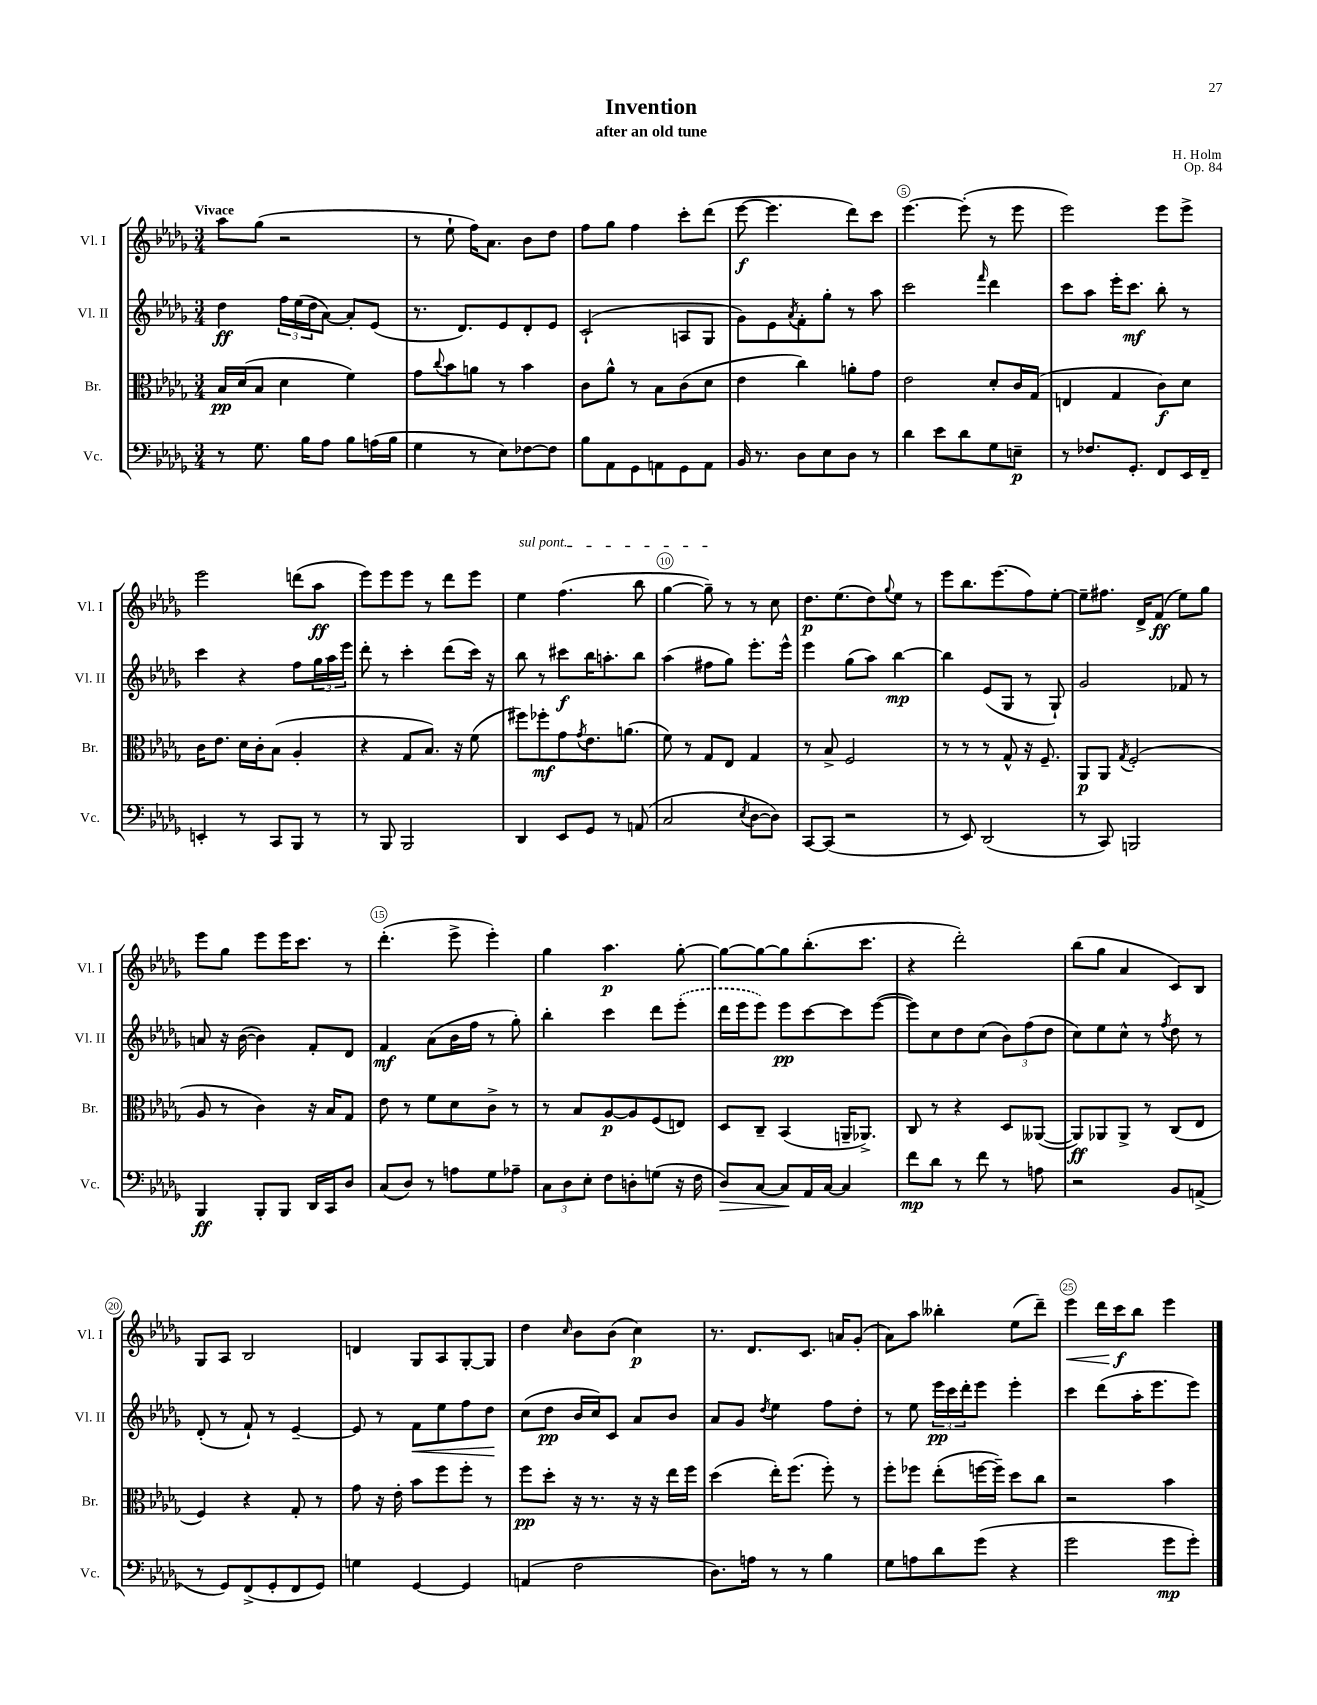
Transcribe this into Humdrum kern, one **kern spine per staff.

**kern	**dynam	**kern	**dynam	**kern	**dynam	**kern	**dynam
*part4	*part4	*part3	*part3	*part2	*part2	*part1	*part1
*staff4	*staff4	*staff3	*staff3	*staff2	*staff2	*staff1	*staff1
*I"Vc.	*	*I"Br.	*	*I"Vl. II	*	*I"Vl. I	*
*I'Vc.	*	*I'Br.	*	*I'Vl. II	*	*I'Vl. I	*
*clefF4	*	*clefC3	*	*clefG2	*	*clefG2	*
*k[b-e-a-d-g-]	*	*k[b-e-a-d-g-]	*	*k[b-e-a-d-g-]	*	*k[b-e-a-d-g-]	*
*M3/4	*	*M3/4	*	*M3/4	*	*M3/4	*
=1	=1	=1	=1	=1	=1	=1	=1
!	!	!	!	!	!	!LO:TX:a:B:t=Vivace	!
8r	.	16B-/LL	pp	4dd-\	ff	8aa-\L	.
.	.	(16d-/J	.	.	.	.	.
8.G-\	.	8B-/J	.	.	.	(8gg-\J	.
.	.	4d-\	.	24ff\LL	.	2r	.
.	.	.	.	(24ee-\	.	.	.
16B-\KL	.	.	.	.	.	.	.
.	.	.	.	24dd-\J	.	.	.
8A-\J	.	.	.	[8a-\J)	.	.	.
8B-\L	.	4f\)	.	8a-'/L]	.	.	.
(16An\L	.	.	.	(8e-/J	.	.	.
16B-\JJ	.	.	.	.	.	.	.
=2	=2	=2	=2	=2	=2	=2	=2
4G-\	.	8g-\L	.	8.r	.	8r	.
.	.	8qqcc/	.	.	.	.	.
.	.	8b-\	.	.	.	8ee-`\	.
.	.	.	.	8.d-/L)	.	.	.
8r	.	8an\J	.	.	.	16ff\KL)	.
.	.	.	.	.	.	8.a-\J	.
8E-\L)	.	8r	.	8e-/	.	.	.
[8F-X\	.	4b-\	.	8d-'/	.	8b-\L	.
8F-\J]	.	.	.	8e-/J	.	8dd-\J	.
=3	=3	=3	=3	=3	=3	=3	=3
8B-\L	.	8c\L	.	(2c`/	.	8ff\L	.
8AA-\	.	8a-^^\J	.	.	.	8gg-\J	.
8GG-\	.	8r	.	.	.	4ff\	.
8AAn\	.	8B-\L	.	.	.	.	.
8GG-\	.	(8c\	.	8An/L	.	8ccc'\L	.
8AA\J	.	8d-\J	.	8G-/J	.	(8ddd-\J	.
=4	=4	=4	=4	=4	=4	=4	=4
16BB-/	.	4e-\	.	8g-\L)	.	[8eee-\	f
8.r	.	.	.	.	.	.	.
.	.	.	.	8e-\	.	4.eee-\]	.
.	.	.	.	8qa-/	.	.	.
8D-\L	.	4cc\)	.	8f'\	.	.	.
8E-\	.	.	.	8gg-'\J	.	.	.
8D-\J	.	8an'\L	.	8r	.	8ddd-\L)	.
8r	.	8g-\J	.	8aa-\	.	8ccc\J	.
=5	=5	=5	=5	=5	=5	=5	=5
4d-\	.	2e-\	.	2ccc\	.	[4.eee-\	.
8e-\L	.	.	.	.	.	.	.
8d-\	.	.	.	.	.	(8eee-'\]	.
.	.	.	.	16qqfff/	.	.	.
8G-\	.	8d-'/L	.	4ddd-\	.	8r	.
8En~\J	p	16c/L	.	.	.	8eee-\	.
.	.	(16G-/JJ	.	.	.	.	.
=6	=6	=6	=6	=6	=6	=6	=6
8r	.	4En/	.	8ccc\L	.	2eee-\)	.
8.F-X/L	.	.	.	8aa-\J	.	.	.
.	.	4G-/	.	16eee-'\KL	.	.	.
8.GG-'/J	.	.	.	8.ccc\J	mf	.	.
8FF/L	.	8c\L)	f	8bb-'\	.	8eee-\L	.
16EE-/L	.	8d-\J	.	8r	.	8eee-^\J	.
16FF~/JJ	.	.	.	.	.	.	.
!!LO:LB:g=z
=7	=7	=7	=7	=7	=7	=7	=7
4EEn'/	.	16c\KL	.	4ccc\	.	2eee-\	.
.	.	8.e-\J	.	.	.	.	.
8r	.	16d-\LL	.	4r	.	.	.
.	.	16c'\J	.	.	.	.	.
8CC/L	.	(8B-\J	.	.	.	.	.
8BBB-/J	.	4A-'/	.	8ff\L	.	(8dddn\L	.
8r	.	.	.	24gg-\L	.	8aa-\J	ff
.	.	.	.	24aa-\	.	.	.
.	.	.	.	24eee-\JJ	.	.	.
=8	=8	=8	=8	=8	=8	=8	=8
8r	.	4r	.	8ddd-'\	.	8eee-\L)	.
8BBB-/	.	.	.	8r	.	8eee-\	.
2BBB-/	.	8G-/L	.	4ccc'\	.	8eee-\J	.
.	.	8.B-/J)	.	.	.	8r	.
.	.	.	.	(8ddd-\L	.	8ddd-\L	.
.	.	16r	.	.	.	.	.
.	.	(8f\	.	16ccc\Jk)	.	8eee-\J	.
.	.	.	.	16r	.	.	.
=9	=9	=9	=9	=9	=9	=9	=9
!	!	!	!	!	!	!LO:TX:a:i:t=sul pont.	!
4DD-/	.	8ff#X\L)	.	8bb-\	.	4ee-\	.
.	.	8ff-X'\	mf	8r	.	.	.
8EE-/L	.	8g-\	.	8ccc#X\L	f	(4.ff\	.
.	.	8qg-/	.	.	.	.	.
8GG-/J	.	8.e-\	.	16bb-\K	.	.	.
.	.	.	.	8.aan'\	.	.	.
8r	.	.	.	.	.	.	.
.	.	(8.an\J	.	.	.	.	.
(8AAn/	.	.	.	8bb-\J	.	8bb-\	.
=10	=10	=10	=10	=10	=10	=10	=10
2C/	.	8f\)	.	(4aa-\	.	[4gg-\	.
.	.	8r	.	.	.	.	.
.	.	8G-/L	.	8ff#X\L	.	8gg-~\])	.
.	.	8E-/J	.	8gg-\J)	.	8r	.
8qE-/	.	.	.	.	.	.	.
[8D-\L	.	4G-/	.	8.eee-'\L	.	8r	.
8D-\J])	.	.	.	.	.	8cc\	.
.	.	.	.	16eee-^^\Jk	.	.	.
=11	=11	=11	=11	=11	=11	=11	=11
[8CC/L	.	8r	.	4eee-\	.	8.dd-\L	p
(8CC/J]	.	8B-^/	.	.	.	.	.
.	.	.	.	.	.	(8.ee-\	.
2r	.	2F/	.	(8gg-\L	.	.	.
.	.	.	.	8aa-\J)	.	8dd-\)	.
.	.	.	.	.	.	8qqgg-/	.
.	.	.	.	[4bb-\	mp	8ee-\J	.
.	.	.	.	.	.	8r	.
=12	=12	=12	=12	=12	=12	=12	=12
8r	.	8r	.	4bb-\]	.	8eee-\L	.
8EE-/)	.	8r	.	.	.	8.bb-\	.
(2DD-/	.	8r	.	(8e-/L	.	.	.
.	.	.	.	.	.	(8.eee-\	.
.	.	8G-^^/	.	8G-/J	.	.	.
.	.	16r	.	8r	.	8ff\)	.
.	.	8.F~/	.	.	.	.	.
.	.	.	.	8G-`/)	.	[8ee-'\J	.
=13	=13	=13	=13	=13	=13	=13	=13
8r	.	8AA-/L	p	2g-/	.	8ee-~\L]	.
8CC/)	.	8AA-/J	.	.	.	8.ff#X\J	.
.	.	8qG-/	.	.	.	.	.
2BBBn/	.	(2F'/	.	.	.	.	.
.	.	.	.	.	.	16d-^/KL	.
.	.	.	.	.	.	(8f/J	ff
.	.	.	.	8f-X/	.	8ee-\L)	.
.	.	.	.	8r	.	8gg-\J	.
!!LO:LB:g=z
=14	=14	=14	=14	=14	=14	=14	=14
4BBB-/	ff	8A-/	.	8an/	.	8eee-\L	.
.	.	8r	.	16r	.	8gg-\J	.
.	.	.	.	([16b-\	.	.	.
8BBB-'/L	.	4c\)	.	4b-\])	.	8eee-\L	.
8BBB-/J	.	.	.	.	.	16eee-\K	.
.	.	.	.	.	.	8.ccc\J	.
16DD-/LL	.	16r	.	8f'/L	.	.	.
16CC/J	.	16B-/KL	.	.	.	.	.
8D-/J	.	8G-/J	.	8d-/J	.	8r	.
=15	=15	=15	=15	=15	=15	=15	=15
(8C/L	.	8e-\	.	4f/	mf	(4.ddd-'\	.
8D-/J)	.	8r	.	.	.	.	.
8r	.	8f\L	.	(8a-\L	.	.	.
8An\L	.	8d-\	.	16b-\L	.	8eee-^\	.
.	.	.	.	16ff\JJ	.	.	.
8G-\	.	8c^\J	.	8r	.	4eee-'\)	.
8A-X~\J	.	8r	.	8gg-'\)	.	.	.
=16	=16	=16	=16	=16	=16	=16	=16
12C\L	.	8r	.	4bb-'\	.	4gg-\	.
12D-\	.	.	.	.	.	.	.
.	.	8B-/L	.	.	.	.	.
12E-'\J	.	.	.	.	.	.	.
8F\L	.	[8A-/	p	4ccc\	.	4.aa-\	p
8Dn'\	.	8A-/]	.	.	.	.	.
(8Gn\J	.	(8F/	.	8ddd-\L	.	.	.
16r	.	8En/J)	.	(8eee-'\J	.	[8gg-'\	.
16F\	.	.	.	.	.	.	.
=17	=17	=17	=17	=17	=17	=17	=17
!	!LO:HP:b	!	!	!	!	!	!
8D-/L)	>	8D-/L	.	16ddd-\LL	.	8gg-\L_	.
.	.	.	.	16eee-\J	.	.	.
[8C/J	.	8C~/J	.	8eee-\J)	.	8gg-\_	.
8C/L]	.	(4BB-/	.	8eee-\L	pp	8gg-\]	.
16AA-/L	]	.	.	[8ccc\	.	(8.bb-'\	.
[16C/JJ	.	.	.	.	.	.	.
4C/]	.	16AAn~/KL	.	8ccc\]	.	.	.
.	.	8.AA-X^/J)	.	.	.	8.ccc\J	.
.	.	.	.	([8eee-\J	.	.	.
=18	=18	=18	=18	=18	=18	=18	=18
8f\L	mp	8C/	.	8eee-\L])	.	4r	.
8d-\J	.	8r	.	8cc\	.	.	.
8r	.	4r	.	8dd-\	.	2ddd-'\)	.
8f\	.	.	.	(8cc\J	.	.	.
8r	.	8D-/L	.	12b-\L)	.	.	.
.	.	.	.	(12ff\	.	.	.
8An\	.	([8AA--X/J	.	.	.	.	.
.	.	.	.	12dd-\J	.	.	.
=19	=19	=19	=19	=19	=19	=19	=19
2r	.	8AA--/L])	ff	8cc\L)	.	(8bb-\L	.
.	.	8AA-X/	.	8ee-\	.	8gg-\J	.
.	.	8AA-^/J	.	8cc^^\J	.	4a-/	.
.	.	8r	.	8r	.	.	.
.	.	.	.	8qff/	.	.	.
8BB-/L	.	(8C/L	.	8dd-\	.	8c/L)	.
(8AAn^/J	.	8E-/J	.	8r	.	8B-/J	.
!!LO:LB:g=z
=20	=20	=20	=20	=20	=20	=20	=20
8r	.	4F/)	.	(8d-'/	.	8G-/L	.
8GG-/L)	.	.	.	8r	.	8A-/J	.
(8FF^/	.	4r	.	8f`/)	.	2B-/	.
8GG-'/	.	.	.	8r	.	.	.
8FF/	.	8G-'/	.	[4e-~/	.	.	.
8GG-/J)	.	8r	.	.	.	.	.
=21	=21	=21	=21	=21	=21	=21	=21
4Gn\	.	8g-\	.	8e-/]	.	4dn/	.
.	.	16r	.	8r	.	.	.
.	.	16e-'\	.	.	.	.	.
!	!	!	!	!	!LO:HP:b	!	!
[4GG-/	.	8b-\L	.	8f\L	<	8G-/L	.
.	.	8ff\	.	8ee-\	.	8A-/	.
4GG-/]	.	8ff'\J	.	8ff\	.	[8G-'/	.
.	.	8r	.	8dd-\J	.	8G-/J]	.
.	.	.	.	.	[	.	.
=22	=22	=22	=22	=22	=22	=22	=22
(4AAn/	.	8ff\L	pp	(8cc\L	.	4dd-\	.
.	.	8dd-'\J	.	8dd-\J	pp	.	.
.	.	.	.	.	.	16qqcc/	.
2F\	.	16r	.	16b-/LL	.	8b-\L	.
.	.	8.r	.	16cc/J)	.	.	.
.	.	.	.	8c/J	.	(8b-\J	.
.	.	16r	.	8a-/L	.	4cc\)	p
.	.	16r	.	.	.	.	.
.	.	16ee-\LL	.	8b-/J	.	.	.
.	.	16ff\JJ	.	.	.	.	.
=23	=23	=23	=23	=23	=23	=23	=23
8.D-\L)	.	(4dd-\	.	8a-/L	.	8.r	.
.	.	.	.	8g-/J	.	.	.
16An\Jk	.	.	.	.	.	8.d-/L	.
.	.	.	.	8qdd-/	.	.	.
8r	.	16ee-'\KL)	.	4ee-\	.	.	.
.	.	(8.ff\J	.	.	.	.	.
8r	.	.	.	.	.	8.c/J	.
4B-\	.	8ff'\)	.	8ff\L	.	.	.
.	.	.	.	.	.	16an/KL	.
.	.	8r	.	8dd-'\J	.	(8g-'/J	.
=24	=24	=24	=24	=24	=24	=24	=24
8G-\L	.	8ff'\L	.	8r	.	8a-\L)	.
8An\	.	8ff-X\J	.	8ee-\	.	8aa-\J	.
8d-\	.	(8ee-'\L	.	24eee-\LL	pp	4bb--X'\	.
.	.	.	.	24ccc\	.	.	.
.	.	.	.	24ddd-'\J	.	.	.
(8g-\J	.	[16ffn\L	.	8eee-\J	.	.	.
.	.	16ff~\JJ])	.	.	.	.	.
4r	.	8dd-\L	.	4eee-'\	.	(8ee-\L	.
.	.	8cc\J	.	.	.	8ddd-~\J)	.
=25	=25	=25	=25	=25	=25	=25	=25
!	!	!	!	!	!	!	!LO:HP:b
2g-\	.	2r	.	4ccc\	.	4eee-\	<
.	.	.	.	(8ddd-\L	.	16ddd-\LL	.
.	.	.	.	.	.	16ccc\J	f
.	.	.	.	16aa-'\K	.	8bb-\J	[
.	.	.	.	8.eee-\	.	.	.
8g-\L	mp	4b-\	.	.	.	4eee-\	.
8g-'\J)	.	.	.	8eee-\J)	.	.	.
==	==	==	==	==	==	==	==
*-	*-	*-	*-	*-	*-	*-	*-
